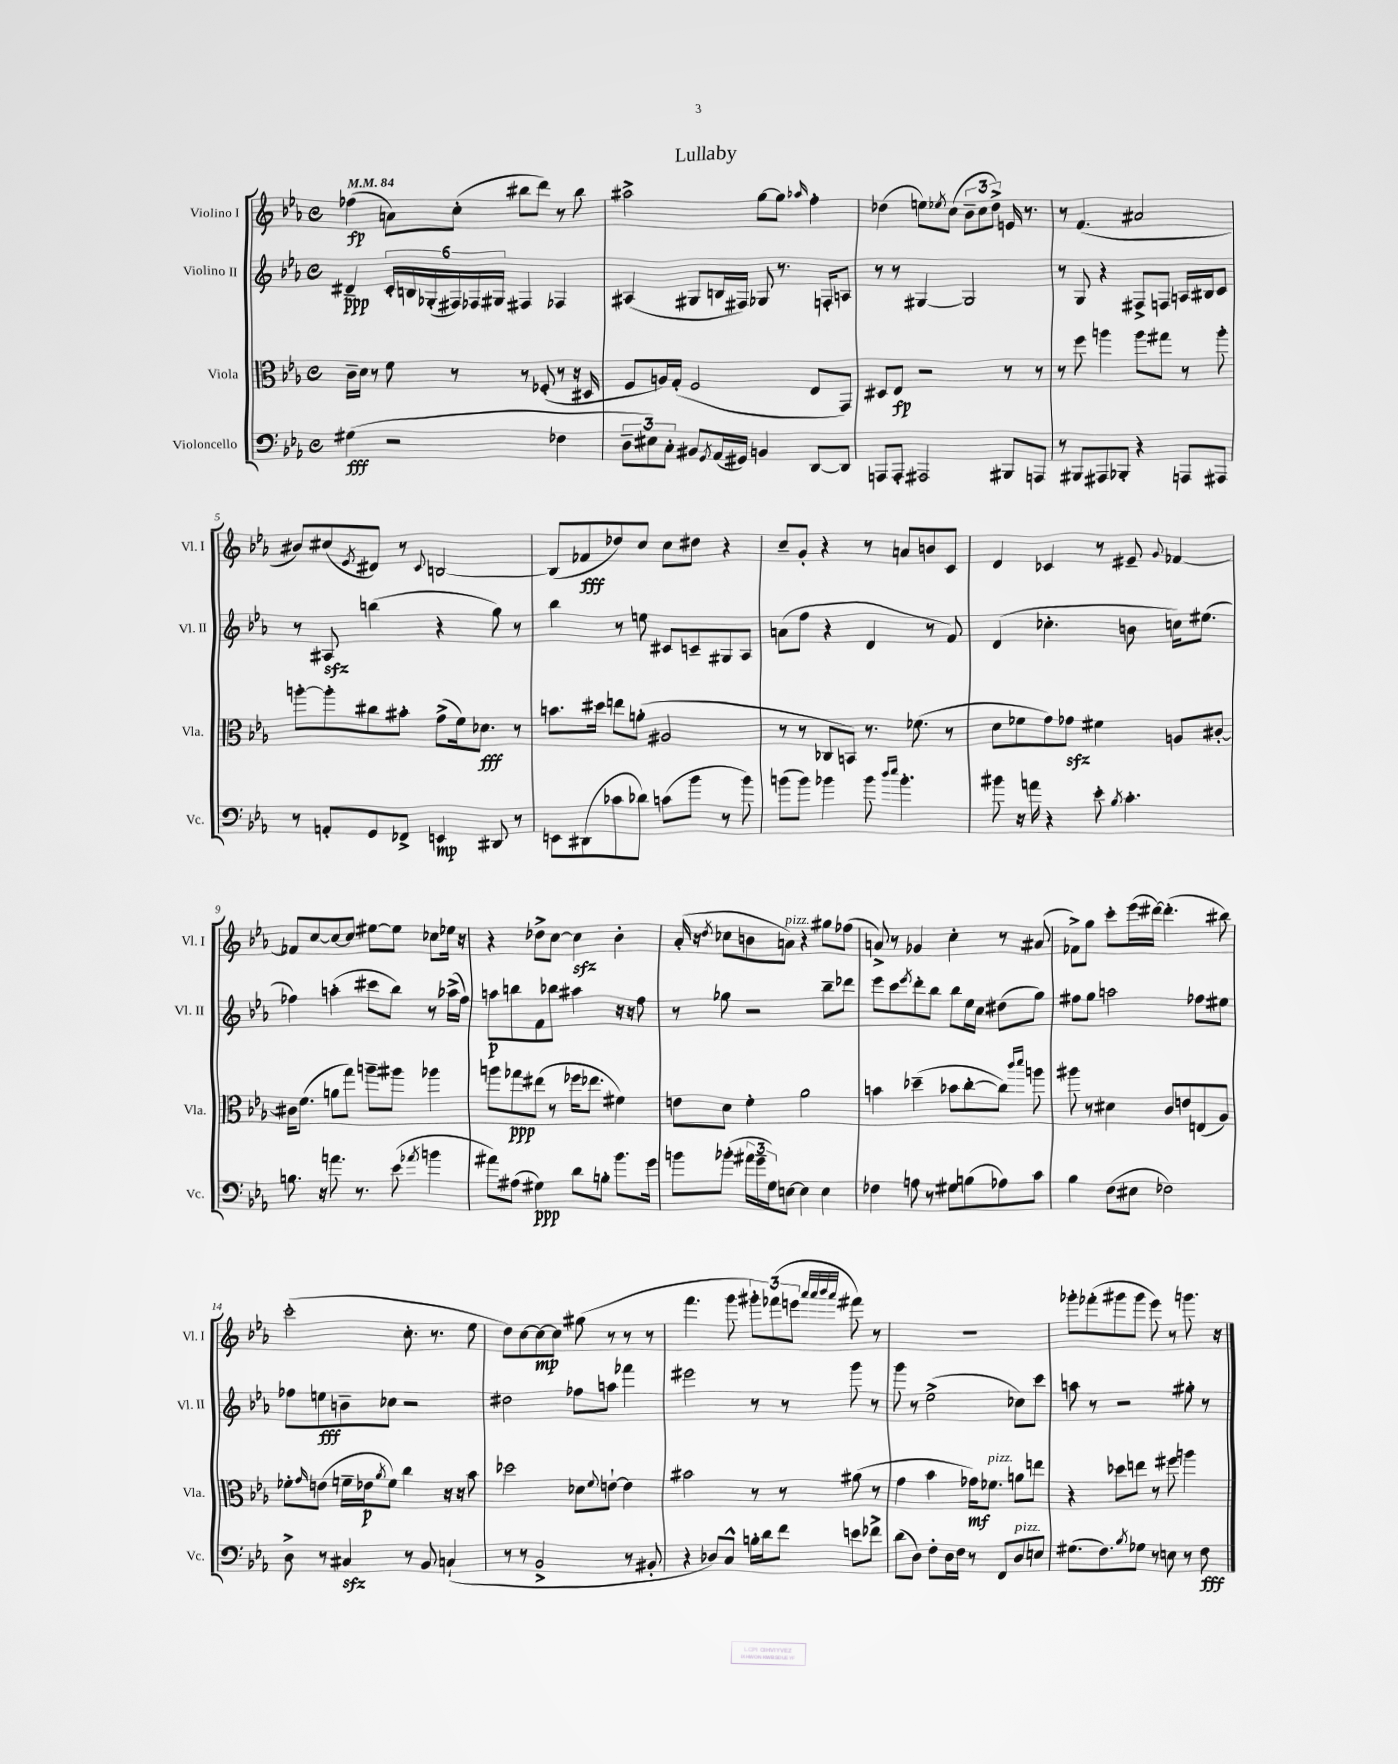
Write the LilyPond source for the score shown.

\header { title = "Lullaby" }
<<
\new StaffGroup <<
\new Staff = "s0" \with { instrumentName = "Violino I" shortInstrumentName = "Vl. I" } {
    \clef treble \key ees \major \defaultTimeSignature \time 4/4 \tempo 4 = 84
    fes''4\fp( a'8) c''8-.( bis''8 d'''8) r8 bis''8 |
    ais''2-> g''8~ g''8 \grace { aes''16 } f''4-. |
    des''4( e''8) \acciaccatura { ees''8 } c''8( \tuplet 3/2 { bes'8-- c''8 des''8->) } e'16 r8. |
    r8 f'4.( ais'2 |
    bis'8) cis''8( \acciaccatura { ees'8 } dis'8) r8 \appoggiatura { c'8 } b2~ |
    b8( fes'8\fff des''8) c''8 c''8 dis''8 r4 |
    c''8-- g'8-. r4 r8 a'8 b'8 c'8 |
    d'4 ces'4 r8 eis'8-- \appoggiatura { g'8 } fes'4~ |
    fes'8 c''8~ c''8~ c''8 eis''8~ eis''8 ces''8 ees''16 r16 |
    r4 des''8-> c''8~ c''4\sfz bes'4-. |
    aes'16-.( r16 \acciaccatura { d''8 } ces''8 b'8 a'8^\markup { \italic "pizz." }) r4 gis''8 fes''8( |
    a'8->) r8 ges'4 c''4-. r8 ais'8( |
    fes'8->) g''8 c'''8-. ees'''16( dis'''16~) dis'''4.-.( bis''8) |
    c'''2-.( c''8.-. r8. ees''8 |
    d''8) c''8~ c''8~\mp c''8 gis''8( r8 r8 r8 |
    f'''4. g'''8 \tuplet 3/2 { gis'''8-.) fes'''8( e'''8 } \grace { aes'''32 aes'''32 bes'''32 aes'''32 } fis'''8) r8 |
    R1 |
    ges'''8-. fes'''8-.( gis'''8 gis'''8 ees'''8) r8 g'''8. r16 \bar "|." |
}
\new Staff = "s1" \with { instrumentName = "Violino II" shortInstrumentName = "Vl. II" } {
    \clef treble \key ees \major \defaultTimeSignature \time 4/4
    dis'4--\ppp \tuplet 6/4 { c'16-. b16 ges16-.( fis16) fes16 gis16 } fis4 fes4 |
    ais4( gis8 b16 fis16) ges8 r8. f16-. a8 |
    r8 r8 gis4~ gis2 |
    r8 g8 r4 fis8-> f8 a16 bis16 c'8 |
    r8 ais8\sfz b''4( r4 g''8) r8 |
    bes''4 r8 e''8 cis'8 c'8-- gis8 aes8 |
    a'8( f''8 r4 d'4 r8 f'8) |
    d'4( ces''4.-. b'8 c''16) eis''8.( |
    fes''4) a''4-.( cis'''8 bes''8) r8 aes''16->( fes''16) |
    a''8\p b''8 f'8 bes''8 ais''4 r16 r16 f''8 |
    r8 ges''8 r2 bes''8-- des'''8 |
    ees'''8 c'''8 \acciaccatura { ees'''8 } d'''8-. bes''8 bes''8 ees''16 c''16 dis''8( g''8) |
    fis''8 g''8 a''2 fes''8 eis''8 |
    fes''8 e''8\fff b'8-- ces''8 r2 |
    dis''2 fes''8 a''8 fes'''4 |
    eis'''2 r8 r8 g'''8 r8 |
    g'''8 r8 ees''2->( ces''8) c'''8 |
    a''8 r8 r2 gis''8-. r8 \bar "|." |
}
\new Staff = "s2" \with { instrumentName = "Viola" shortInstrumentName = "Vla." } {
    \clef alto \key ees \major \defaultTimeSignature \time 4/4
    c'16-- d'16 r8 f'8 r8 r8 fes8-.( r8 r16 dis16 |
    f8 a16) g16-.( f2 ees8 g,8) |
    dis8 ees8\fp r2 r8 r8 |
    r8 f''8 a''4 a''8 gis''8 r8 a''8-. |
    a''8~-. a''8-. cis''8 bis'8-. g'8->( f'16) des'8.\fff r8 |
    b'8. dis''16 e''8 a'8-.( ais2 |
    r8 r8 ces8 b,8) r8. fes'8.( r8 |
    d'8 fes'8 g'8) ges'8\sfz fis'4 a8 cis'8~-. |
    cis'16 f'8.( a'8 g''8) a''8-- ais''8 aes''4 |
    a''8 ges''8\ppp eis''8( r8 fes''16 ees''8. fis'4) |
    e'8 d'8 f'4-. aes'2 |
    b'4 des''4--( bes'8 c''8~-. c''8) \grace { c'''16 d'''16 } a''8 |
    ais''8 r8 dis'4 c'8 e'8 e8( aes8) |
    fes'8-. \grace { g'16 } e'8( f'16-- ees'16\p \acciaccatura { aes'8 } f'8) c''4 r16 r16 bes'8 |
    des''2 des'8 \appoggiatura { f'8 } e'8~-! e'4 |
    bis'2 r8 r8 ais'8( r8 |
    g'4 bes'4 ges'16\mf) fes'8.^\markup { \italic "pizz." } a'8 e''8 |
    r4 des''8 e''8 r8 fis''8 a''4 \bar "|." |
}
\new Staff = "s3" \with { instrumentName = "Violoncello" shortInstrumentName = "Vc." } {
    \clef bass \key ees \major \defaultTimeSignature \time 4/4
    gis4\fff( r2 fes4 |
    \tuplet 3/2 { d8-- eis8) c8-. } bis,8 \acciaccatura { g,8 } aes,16( gis,16) b,4 d,8~ d,8 |
    a,,8 a,,8-. ais,,2 bis,,8 a,,8 |
    r8 bis,,8 ais,,8 bes,,8-. r4 a,,8 ais,,8 |
    r8 a,8-. g,8 fes,8-> e,4\mp dis,8 r8 |
    e,8 dis,8( ces'8 des'8) c'8( bes'8 r8 bes'8) |
    b'8( b'8) bes'4 bes'8 \grace { d''16 ees''16 } bes'4.-. |
    bis'8 r16 a'16 r4 ees'8-. \acciaccatura { bes8 } c'4.-. |
    b8. r16 a'8. r8. ees'8( \acciaccatura { aes'8 } b'4 |
    ais'8) ais8( gis4\ppp) d'8 b8-. bes'8. g'16 |
    b'8 bes'8-.( \tuplet 3/2 { ais'16 g'16-- g16) } e8~ e4 e4 |
    fes4 a8 r8 gis8 b8( aes8) c'8 |
    bes4 f8( eis8 fes2) |
    d8-> r8 cis4\sfz r8 bes,8 c4-!( |
    r8 r8 bes,2-> r8 bis,8-. |
    r4 des8) c8-^ b16-. d'16 f'8 e'8 fes'8-> |
    d'8( d8) f8-. d16 f16 r8 f,8 d8^\markup { \italic "pizz." } e8 |
    gis8.( f8.) \acciaccatura { bes8 } ges8 r8 e8 r8 f8\fff \bar "|." |
}
>>
>>
